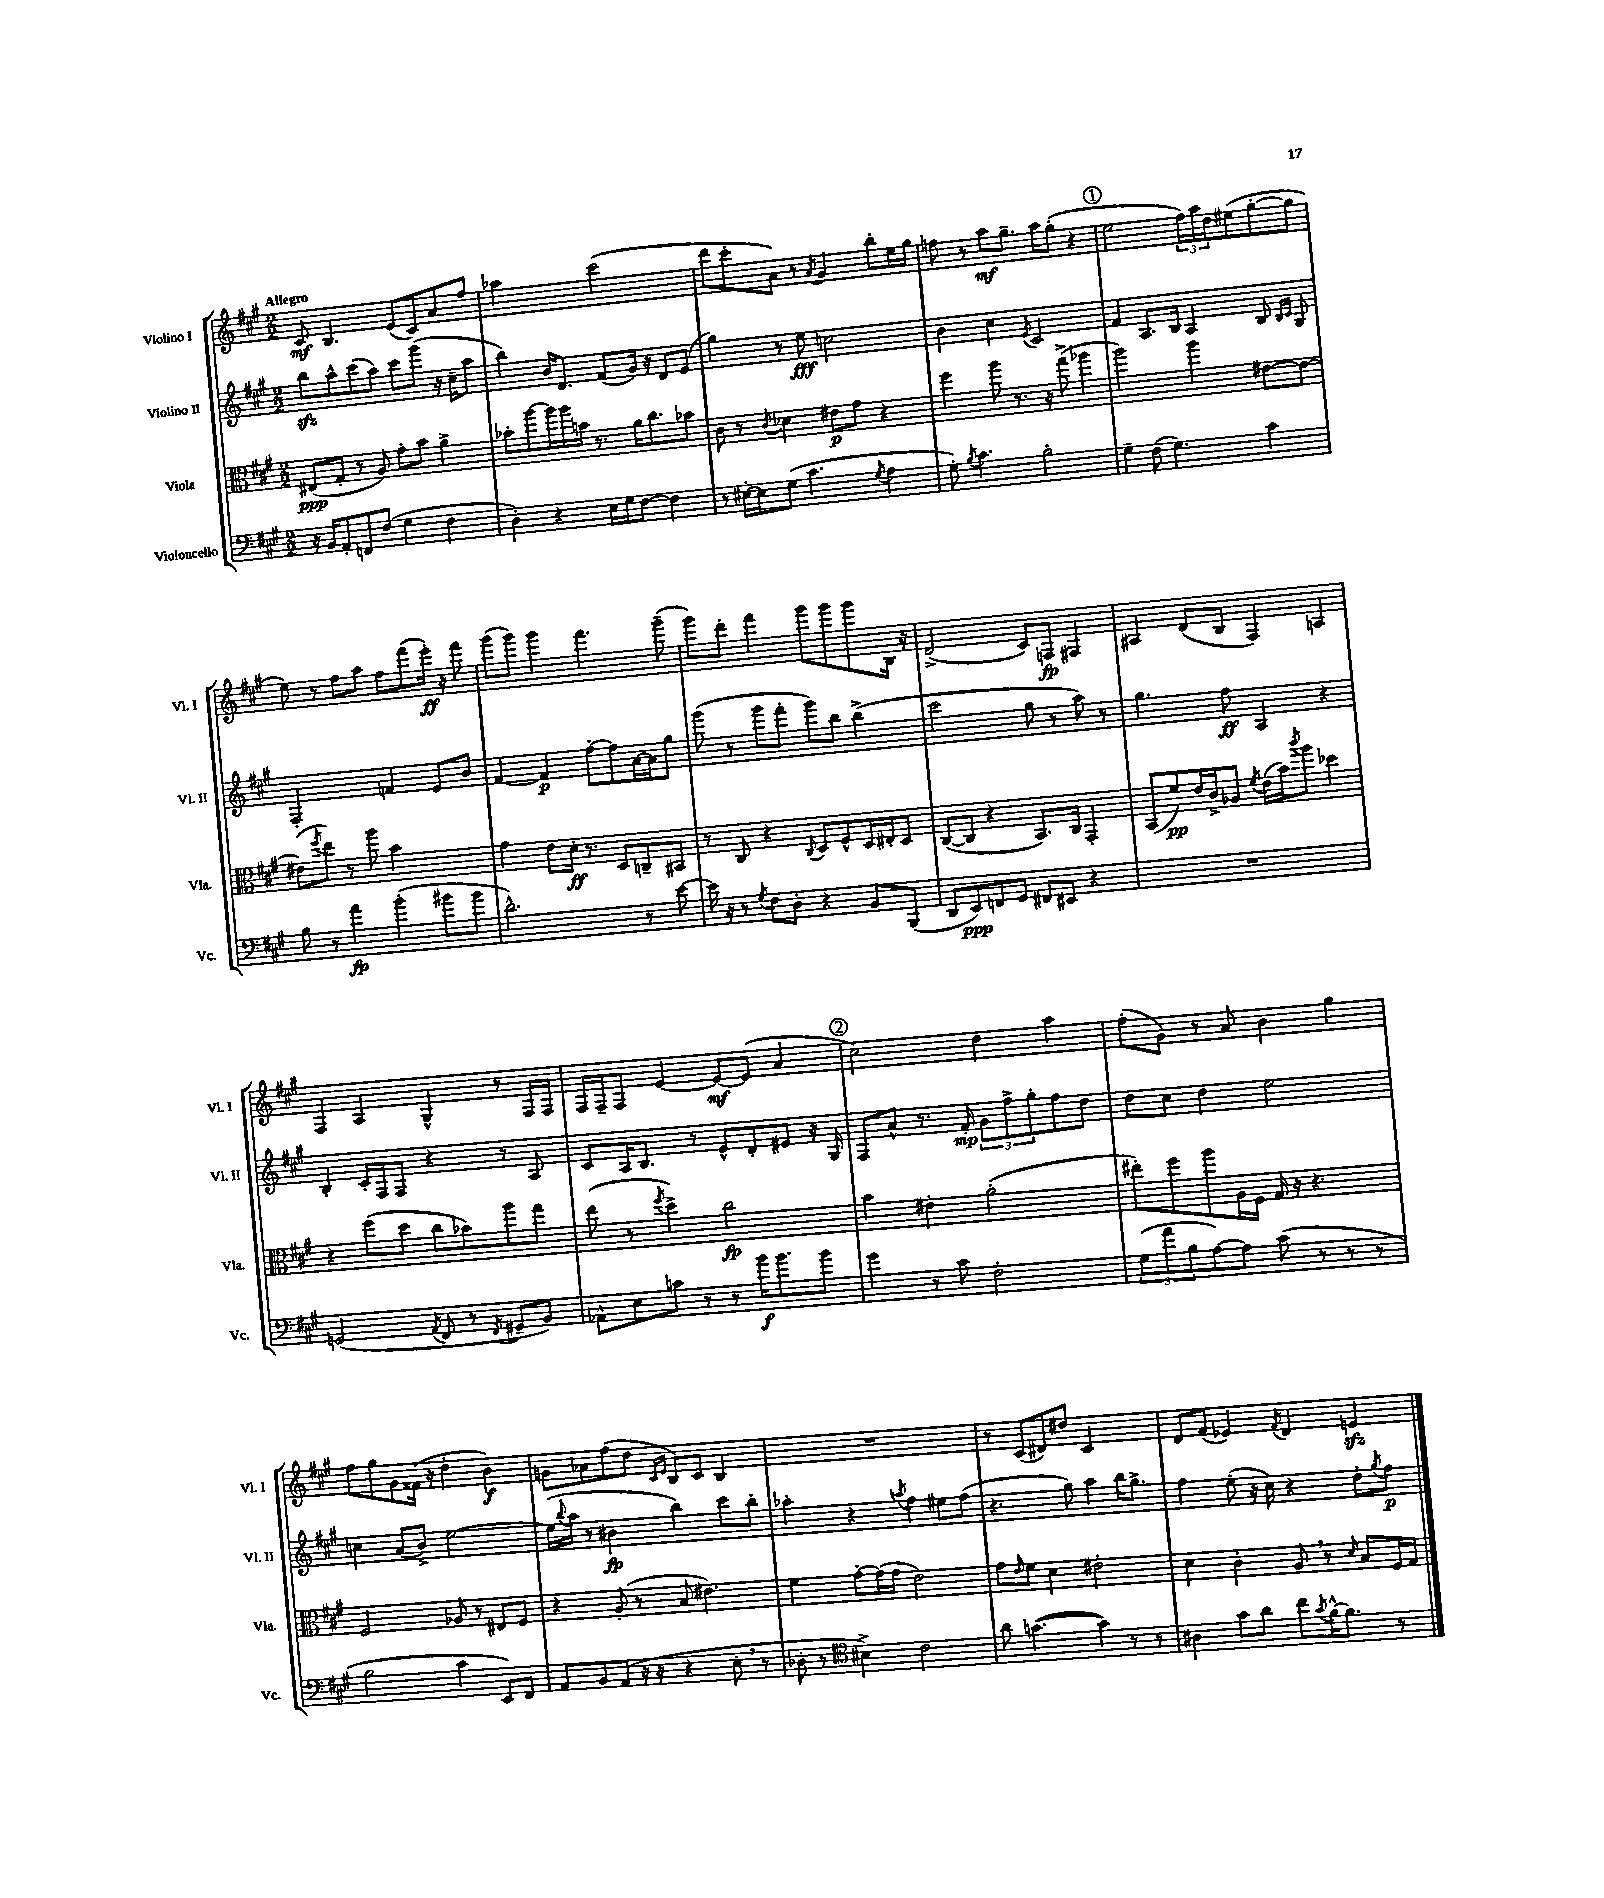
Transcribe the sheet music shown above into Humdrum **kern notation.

**kern	**kern	**kern	**kern
*staff4	*staff3	*staff2	*staff1
*clefF4	*clefC3	*clefG2	*clefG2
*k[f#c#g#]	*k[f#c#g#]	*k[f#c#g#]	*k[f#c#g#]
*M2/2	*M2/2	*M2/2	*M2/2
16r	(8E#	8bb	8c#
16BB	.	.	.
8AA'	8G#'	8aa^^	4.B
8FF	8r	(8ccc#	.
(8F#	8A)	8aa)	.
4G#	8g#'	8ccc#	(8e
.	8b	(8ggg#	8c#)
4F#	4a^	16r	8a
.	.	16cc#~	.
.	.	8aa	8ff#
=	=	=	=
4D')	8b-'	4bb)	2aa-
.	[8aa	.	.
4r	16aa]	16b	.
.	16aa	8.d	.
.	16b	.	.
.	8.r	.	.
16E	.	(8f#	(2ccc#
16G#	.	.	.
[8F#	16a	16g#)	.
.	8.cc#	16r	.
4F#]	.	8d	.
.	8b-	(8e	.
=	=	=	=
8r	8c#	4gg#)	8ddd
[16E#'	8r	.	8ccc#'
16E#]	.	.	.
.	8qc#	.	.
(8G#	4d-	8r	8a)
4.c#	.	8ee	8r
.	.	.	8qa
.	8e#	2cc	4g#
.	8g#	.	.
8qG#	.	.	.
4A	4r	.	8bb'
.	.	.	16ee
.	.	.	16gg#
=	=	=	=
8G#')	4ff#	4b	8ff
8qB	.	.	.
4.c#	.	.	8r
.	8aa	4cc#	8aa
.	8.r	.	8.gg#~
.	.	8qe	.
2B'	.	2c#	.
.	16r	.	16aa
.	(8gg#^	.	(8gg#'
.	4aa-	.	4r
=	=	=	=
4G#~	2aa)	4f#	2ee
(8F#	.	8.A	.
4.G#)	.	.	.
.	.	16B	.
.	4aa	4A	24ff#)
.	.	.	24aa
.	.	.	24dd
.	.	.	(8ee#
4c#	[8e#	8B	[8gg#'
.	.	16qqB	.
.	.	16qqc#	.
.	8e#_	8G#	8gg#]
=	=	=	=
8B	(8e#]	2F#'	8ee)
.	8qff#	.	.
8r	8ee)	.	8r
4a	8r	.	8ff#
.	8aa	.	8aa
(4b'	2b	4f	8ff#
.	.	.	(8fff#
8b#	.	8e	16eee')
.	.	.	16r
8b#	.	8b	8fff#
=	=	=	=
2.d^^)	4g#	[4f#	(8ggg#
.	.	.	8ggg#)
.	8e	4f#]	4ggg#
.	16d'	.	.
.	8.r	.	.
.	.	[8ff#'	4.fff#
.	8D	8ff#]	.
8r	8C~	[16a	.
.	.	16a]	.
[8e	8BB#	8gg#	(8ggg#~
=	=	=	=
16e]	8r	(8ggg#	8ggg#)
16r	.	.	.
8r	8C#	8r	8ddd'
8qG#	.	.	.
8F#	4r	8ggg#	4fff#
8D'	.	8fff#'	.
.	8qqC#	.	.
4r	8D	8ggg#)	8ggg#
.	8F#^^	8bb	8ggg#
8BB	16D	(4bb^	8ggg#
.	16E#'	.	.
(8BBB	8D	.	16B
.	.	.	16r
=	=	=	=
8DD	([8C#	2ccc#	(2d^
8EE)	8C#]	.	.
8FF	4r	.	.
8GG#	.	.	.
8FF#	8.BB)	8gg#	8c#)
8EE#	.	8r	8F
.	16C#	.	.
4r	4GG#'	8aa)	4F#
.	.	8r	.
=	=	=	=
1r	(8BB	4.gg#	4A#
.	8f#)	.	.
.	16e	.	(8d
.	16c#^	.	.
.	8A-	8ff#	8B
.	8qf#	.	.
.	(16e	4A	4F#)
.	16b)	.	.
.	8qccc#	.	.
.	8aa	.	.
.	4dd-	4r	4A
=	=	=	=
(2GG	4r	4B'	4F#
.	(8ff#	16c#'	4A
.	.	16F#	.
.	8dd	8F#	.
8qAA	.	.	.
8FF#	8cc#	4r	4G#^^
8r	8b-)	.	.
8qFF#	.	.	.
8GG#~	8aa	8r	8r
8BB)	8gg#	8A	16F#
.	.	.	16F#
=	=	=	=
8AA-^^	(8ee	8c#	16F#
.	.	.	16F#~
8E	8r	16A	8F#
.	.	8.B	.
.	8qff#	.	.
8c	4dd^)	.	[4e
8r	.	8r	.
8r	2cc#	8e^^	8e_
16b	.	8d'	(8e]
8.b	.	.	.
.	.	8e#	4a
8b	.	16r	.
.	.	16G#	.
=	=	=	=
4g#	4b	8F#	2cc#)
.	.	8a^^	.
8r	4e#'	8.r	.
8c#	.	.	.
.	.	16f#'	.
2F#'	(2a'	12g#	4dd
.	.	12ff#^	.
.	.	12gg#'	.
.	.	8ff#	4aa
.	.	8dd	.
=	=	=	=
(12G#	8ee#')	8dd	(8ff#'
12a	.	.	.
.	8ff#	8cc#	8g#)
12B	.	.	.
[8A)	8aa	4dd	8r
8A]	16A	.	8a
.	16F#	.	.
(8c#	16G#	2ee	4b
.	16r	.	.
8r	4.r	.	.
8r	.	.	4gg#
8r	.	.	.
=	=	=	=
2B	2F#	4cc	8ff#
.	.	.	8gg#
.	.	(8a	8g#
.	.	8b^)	(16f##
.	.	.	16r
4c#	8A-	[2ee	4dd'
.	8r	.	.
8EE)	8E#	.	4b)
8FF#	8F#	.	.
=	=	=	=
8AA	4r	(16ee]	8g
.	.	8qqbb	.
.	.	16aa	.
8BB	.	8r	8a-
(8AA	(8A'	4b#	(8ff#
16r	8r	.	8dd
16r	.	.	.
.	.	.	16qqc#
.	.	.	16qqe
4r	8B	4bb)	8B)
.	4.e#)	.	8c#
8E'	.	8ccc#	4B
8r	.	8bb'	.
=	=	=	=
8D-'	4f#	4aa-'	1r
8r	.	.	.
*clefC4	*	*	*
4B#^)	[8g#'	4r	.
.	(16g#]	.	.
.	16g#	.	.
.	.	8qaa	.
2c#	2e)	4ff#	.
.	.	8ee#	.
.	.	(8ff#	.
=	=	=	=
8a	8g#	4.r	8r
.	16qqe	.	.
([4.g	8f#	.	(8c#
.	4d	.	8d#)
.	.	8gg#)	8dd#
4g])	2e#'	4aa	2c#
8r	.	16bb	.
.	.	8.gg#^	.
8r	.	.	.
=	=	=	=
4A#	4d	4ff#	8d
.	.	.	(8f#
8g#	4c#'	(8ee'	4e-)
8a	.	16r	.
.	.	16cc#)	.
.	.	.	8qf#
8cc#	8A	4r	4d
8qg#	.	.	.
[16f#^^	8r	.	.
8.f#]	.	.	.
.	16qqd	.	.
.	8B	8dd'	4e
.	.	8qgg#	.
8r	16F#	8ff#	.
.	16G#	.	.
==	==	==	==
*-	*-	*-	*-
